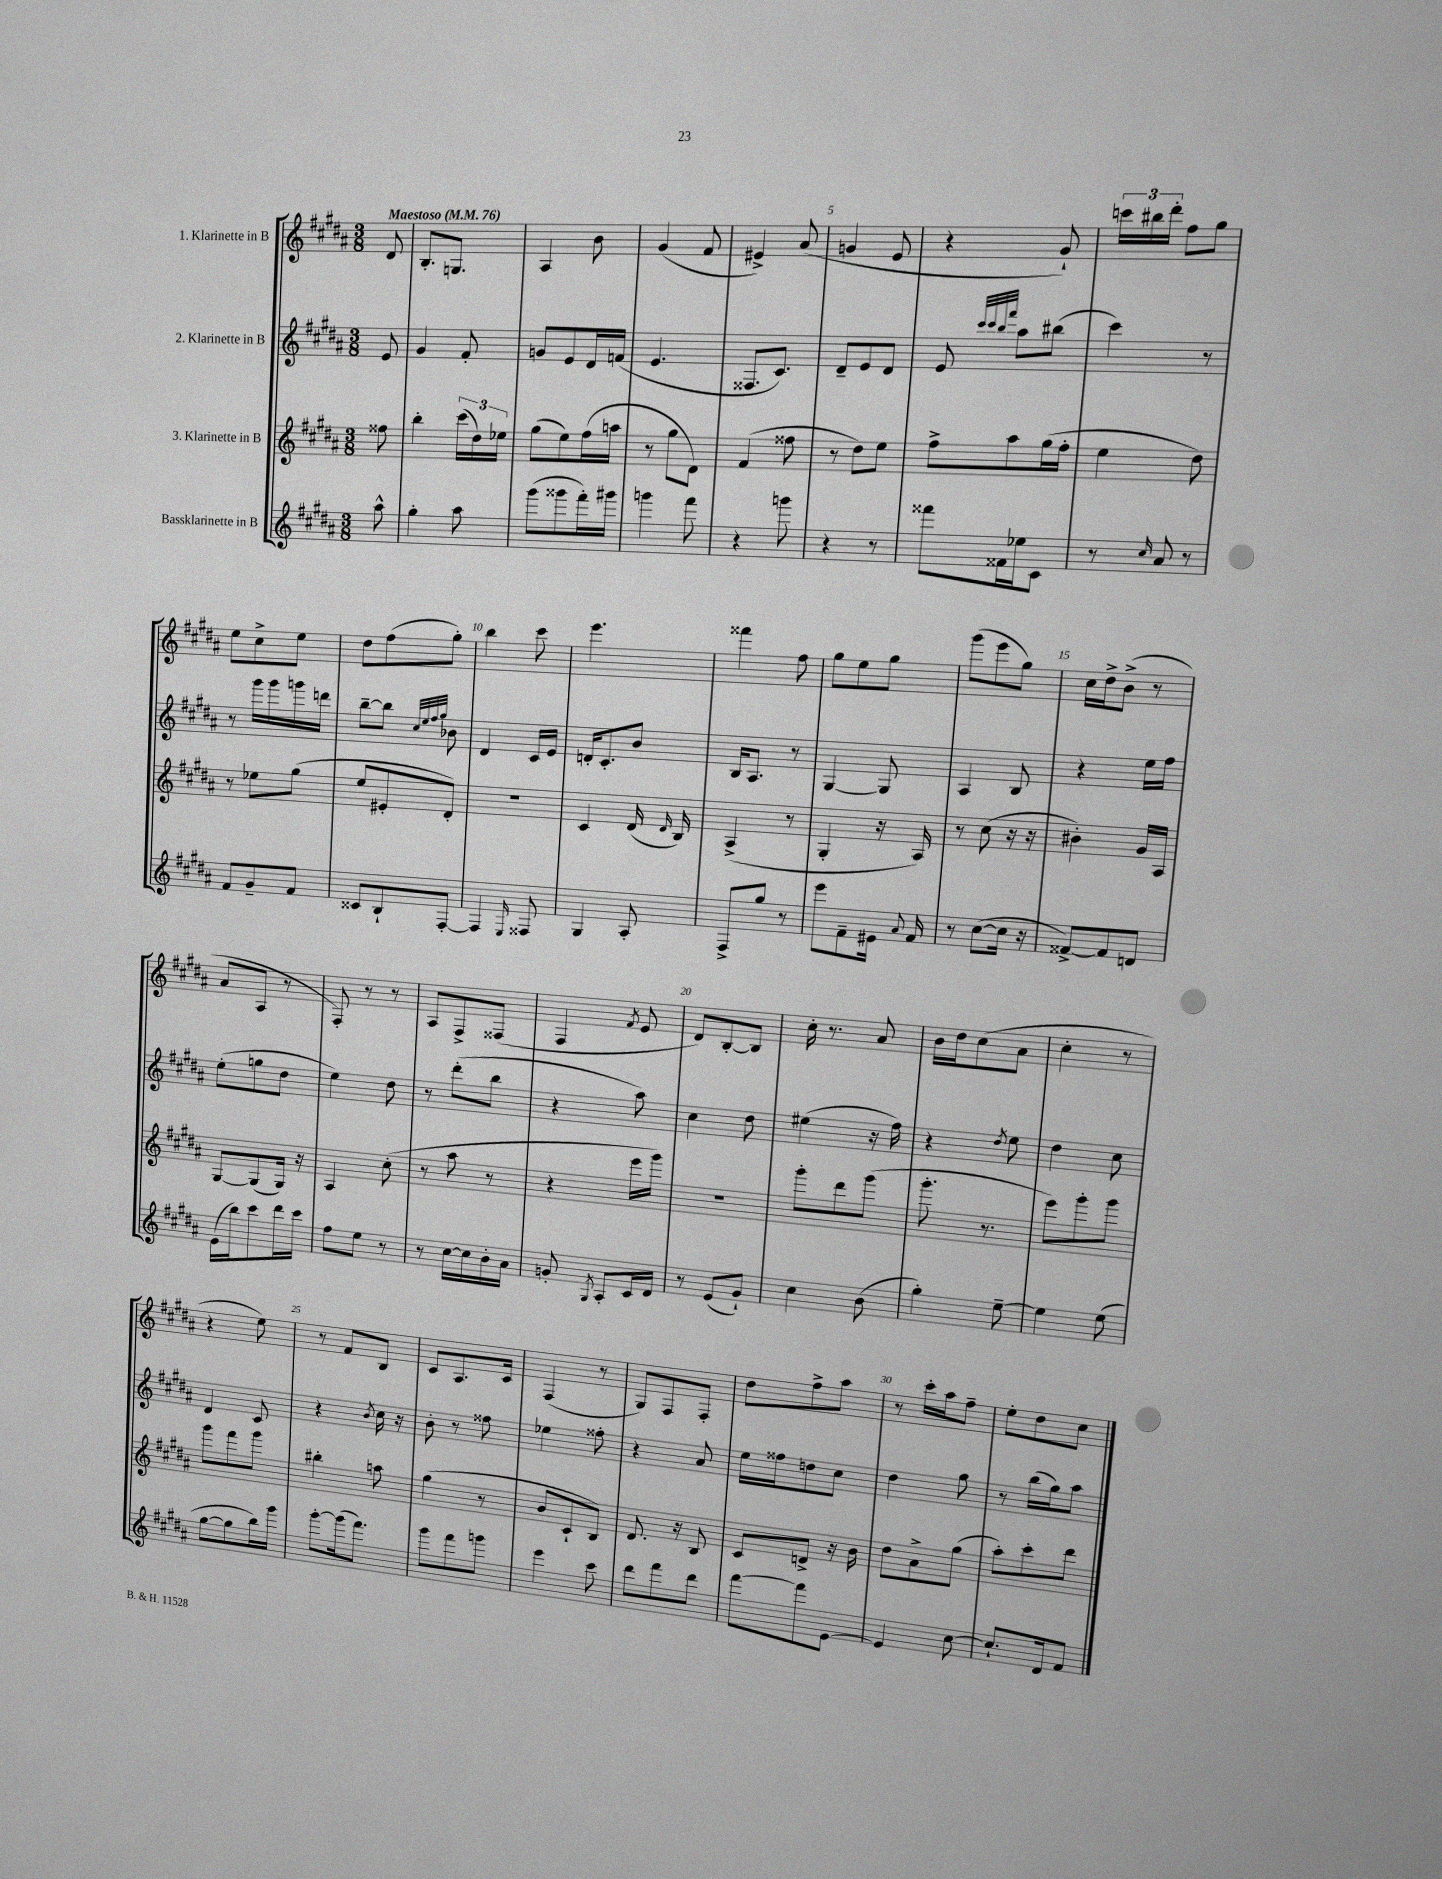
<<
\new StaffGroup <<
\new Staff = "s0" \with { instrumentName = "1. Klarinette in B" } {
    \clef treble \key b \major \numericTimeSignature \time 3/8 \partial 8 \tempo "Maestoso" 4 = 76
    \autoBeamOff dis'8 |
    b8.[-. g8.] |
    ais4 b'8 |
    gis'4( fis'8 |
    eis'4->) ais'8( |
    g'4 e'8 |
    r4 gis'8-!) |
    \tuplet 3/2 { c'''16[ bis''16 dis'''16]-. } fis''8[ gis''8] |
    e''8[ cis''8-> e''8] |
    dis''8[ fis''8( gis''8]-.) |
    b''4 cis'''8 |
    e'''4. |
    fisis'''4 fis''8 |
    gis''8[ e''8 gis''8] |
    gis'''8[( e'''8 gis''8]) |
    cis''16[ dis''16-> b'8]->( r8 |
    ais'8[ ais8] r8 |
    fis8-.) r8 r8 |
    ais8[ fis8-> fisis8]( |
    fis4 \acciaccatura { fis'8 } e'8 |
    dis'8[) b8~-. b8] |
    cis''16-. r8. ais'8 |
    b'16[ dis''16 cis''8( ais'8] |
    cis''4-. r8 |
    r4 e''8) |
    r8 fis'8[ b8] |
    cis'8[ ais8. cis'16] |
    fis4( r8 |
    gis8[) fis8 fis8]-. |
    dis''8[ fis''8-> ais''8] |
    r8 cis'''16[-. ais''16 fis''8]-- |
    e''8[-. dis''8 cis''8] \bar "|." |
}
\new Staff = "s1" \with { instrumentName = "2. Klarinette in B" } {
    \clef treble \key b \major \numericTimeSignature \time 3/8 \partial 8
    \autoBeamOff e'8 |
    gis'4 fis'8-. |
    g'8[ e'8 dis'16 f'16]( |
    e'4. |
    fisis8.[ cis'8.]) |
    dis'8[-- e'8 dis'8] |
    e'8 \grace { cis'''32[ cis'''32 b''32 fis'''32] } ais''8[ bis''8]( |
    cis'''4) r8 |
    r8 gis'''16[ gis'''16 g'''16 d'''16] |
    b''8[~-- b''8] \grace { cis''32[ e''32 fis''32 gis''32] } bes'8 |
    dis'4 cis'16[ e'16] |
    d'16[-. cis'8.-. b'8] |
    b16[ ais8.] r8 |
    gis4~ gis8 |
    ais4 b8 |
    r4 e''16[ fis''16] |
    e''8[-.( g''8 dis''8] |
    e''4) dis''8 |
    r8 dis'''8[-.( b''8] |
    r4 ais''8) |
    cis''4 dis''8 |
    eis''4( r16 fis''16) |
    r4 \acciaccatura { dis''8 } e''8 |
    dis''4 cis''8 |
    dis'4 cis'8 |
    r4 \acciaccatura { b'8 } cis''16 r16 |
    b'8-. r8 fisis''8 |
    ees''4 fisis''8-. |
    r4 ais'8 |
    e''16[ fisis''16 d''8 cis''8] |
    dis''4 gis''8 |
    r8 b''16[( gis''16) ais''8] \bar "|." |
}
\new Staff = "s2" \with { instrumentName = "3. Klarinette in B" } {
    \clef treble \key b \major \numericTimeSignature \time 3/8 \partial 8
    \autoBeamOff fisis''8 |
    b''4-. \tuplet 3/2 { cis'''16[( dis''16) ees''16] } |
    gis''8[( e''8) fis''16( a''16] |
    r8 gis''8[ dis'8]) |
    fis'4( fisis''8 |
    r8 dis''8[) e''8] |
    fis''8[-> ais''8 gis''16( fis''16]-. |
    e''4 dis''8) |
    r8 ees''8[ gis''8]( |
    e''8[ eis'8-. dis'8]-.) |
    R4. |
    cis'4 dis'16( \grace { dis'16 } b16) |
    ais4->( r8 |
    gis4-. r16 ais16) |
    r8 cis''8( r16 r16 |
    bis'4-.) gis'16[ ais16] |
    gis8[~ gis8( gis16]) r16 |
    ais4 cis''8-.( |
    r8 ais''8 r8 |
    r4 e'''16[ gis'''16]) |
    R4. |
    gis'''8[-. dis'''8 gis'''8]( |
    gis'''8.-. r8. |
    e'''8[) gis'''8-. gis'''8] |
    gis'''8[ fis'''8 gis'''8] |
    bis''4-. a''8 |
    gis''4( r8 |
    b'8[ cis'8-! b8]) |
    dis'8. r16 b8 |
    cis'8[ d'8]-> r16 b'16 |
    dis''8[ ais'8-> gis''8]( |
    ais''8[-.) cis'''8-. dis'''8] \bar "|." |
}
\new Staff = "s3" \with { instrumentName = "Bassklarinette in B" } {
    \clef treble \key b \major \numericTimeSignature \time 3/8 \partial 8
    \autoBeamOff ais''8-^ |
    gis''4-. ais''8 |
    gis'''8[( gisis'''8 fis'''16-.) gis'''16] |
    g'''4 fis'''8 |
    r4 g'''8 |
    r4 r8 |
    fisis'''8[ fisis'16 ees''16 cis'8] |
    r8 \grace { cis''16 } ais'8 r8 |
    fis'8[ gis'8-- fis'8] |
    cisis'8[ b8-! fis8]~-. |
    fis4 \grace { e16 } fisis8 |
    gis4 ais8-. |
    fis8[-> gis''8] r8 |
    e'''8[ fis'8-- eis'16] \appoggiatura { ais'8 } fis'16 |
    r8 cis''8[~( cis''16] r16 |
    fisis'8[~->) fisis'8 d'8] |
    e'16[( b''16) cis'''8 dis'''16 cis'''16] |
    fis''8[ e''8] r8 |
    r8 cis''16[~ cis''16 b'16-. ais'16] |
    g'8-. \acciaccatura { gis8 } ais8[-. cis'16 dis'16] |
    r8 e'8[( gis'8]-!) |
    cis''4 b'8( |
    gis''4-.) e''8~-- |
    e''4 e''8( |
    gis''8[~ gis''8 b''16) gis'''16] |
    gis'''8[~-. gis'''16( fis'''8.]) |
    gis'''8[ fis'''8 g'''8] |
    e'''4 cis'''8 |
    dis'''8[ fis'''8 dis'''8] |
    fis'''8[~ fis'''8 e'8]~ |
    e'4 cis''8~ |
    cis''8.[-! dis'16 fis'8] \bar "|." |
}
>>
>>
\layout { \context { \Score \override BarNumber.break-visibility = ##(#f #t #t) barNumberVisibility = #(every-nth-bar-number-visible 5) } }
